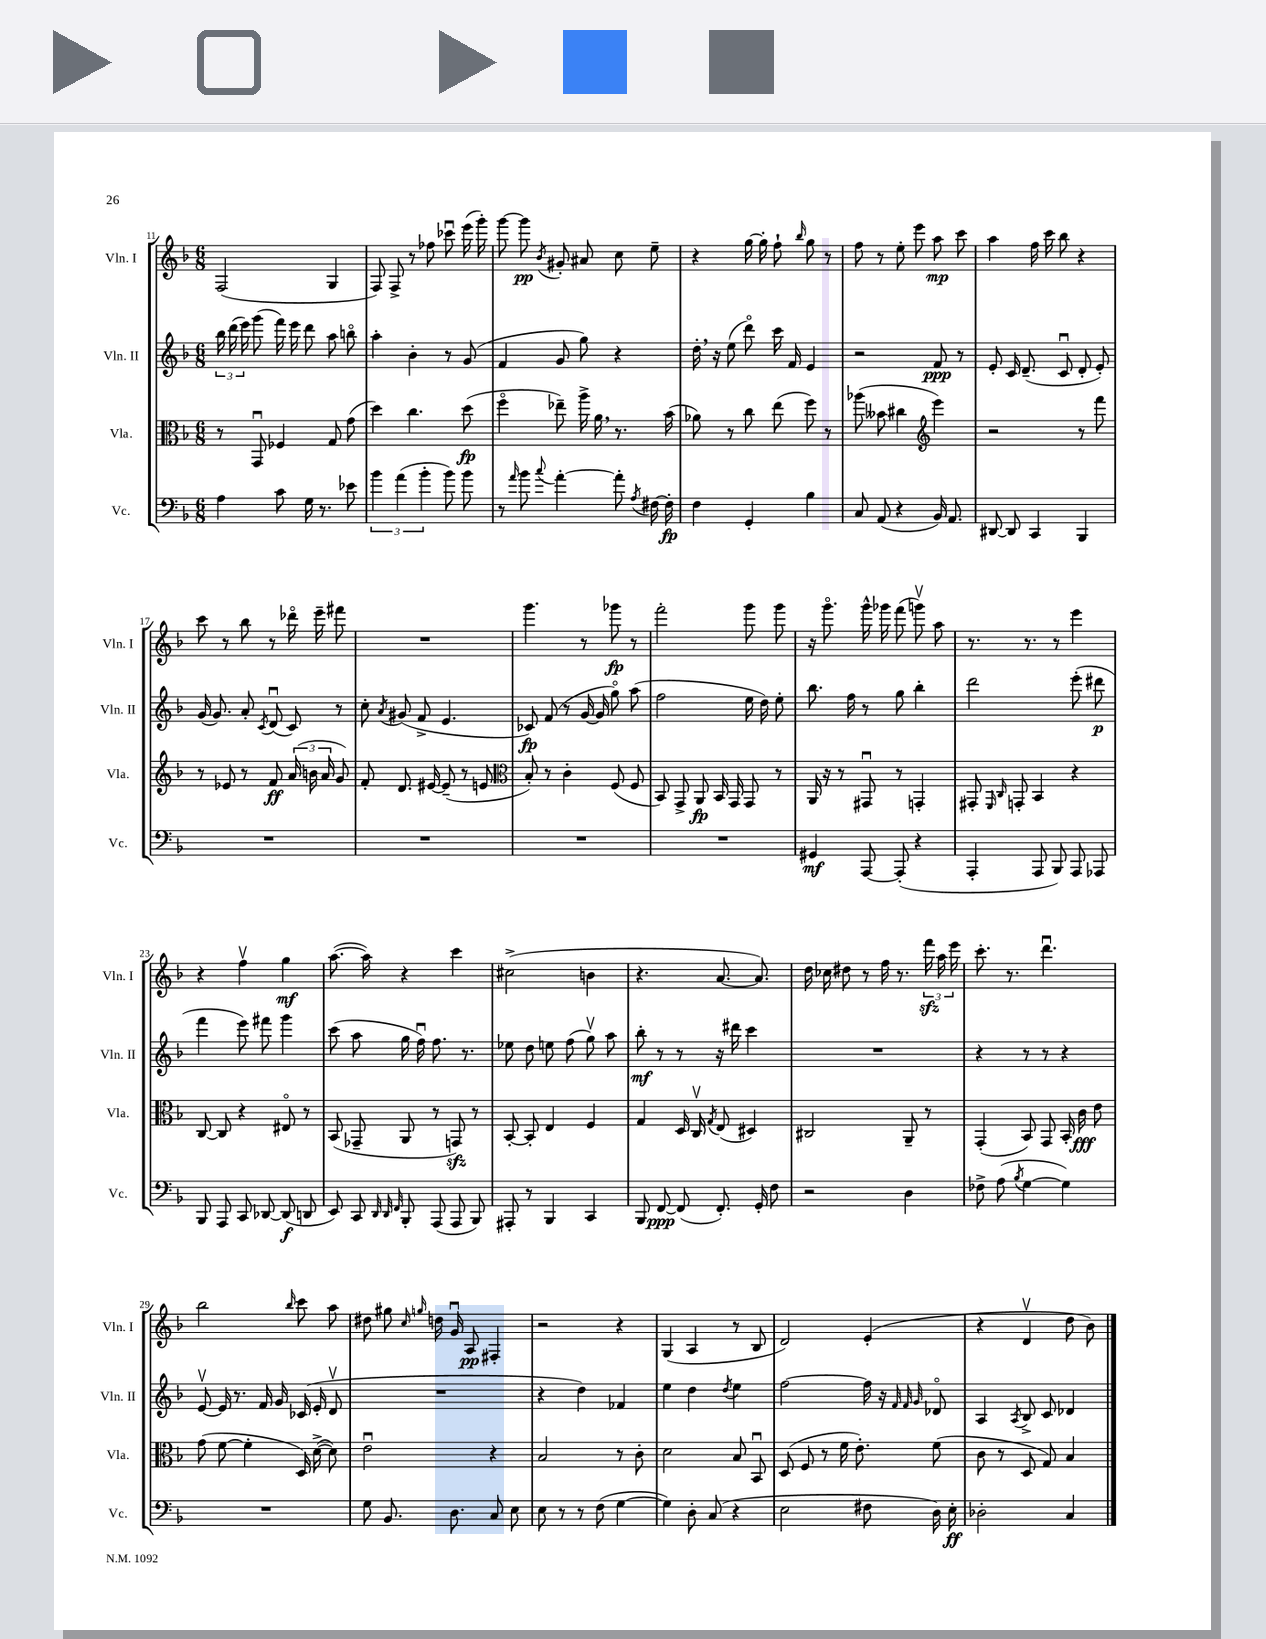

**kern	**dynam	**kern	**dynam	**kern	**dynam	**kern	**dynam
*part4	*part4	*part3	*part3	*part2	*part2	*part1	*part1
*staff4	*staff4	*staff3	*staff3	*staff2	*staff2	*staff1	*staff1
*I"Vc.	*	*I"Vla.	*	*I"Vln. II	*	*I"Vln. I	*
*I'Vc.	*	*I'Vla.	*	*I'Vln. II	*	*I'Vln. I	*
*clefF4	*	*clefC3	*	*clefG2	*	*clefG2	*
*k[b-]	*	*k[b-]	*	*k[b-]	*	*k[b-]	*
*M6/8	*	*M6/8	*	*M6/8	*	*M6/8	*
=11	=11	=11	=11	=11	=11	=11	=11
4A\	.	8r	.	24bb-\	.	(2F/	.
.	.	.	.	(24ddd\	.	.	.
.	.	.	.	24eee\)	.	.	.
.	.	8GGu/	.	(8ggg\	.	.	.
8c\	.	4F-X/	.	16fff\)	.	.	.
.	.	.	.	16eee\	.	.	.
16G\	.	.	.	8ddd\	.	.	.
8.r	.	.	.	.	.	.	.
.	.	8G/	.	8aa\	.	4G/	.
8e-X\	.	(8g\	.	8bbn\	.	.	.
=12	=12	=12	=12	=12	=12	=12	=12
6b-\	.	4dd\)	.	4aa'\	.	8F/)	.
.	.	.	.	.	.	8F^/	.
(6a\	.	.	.	.	.	.	.
.	.	4.cc\	.	4b-'\	.	8r	.
6b-'\	.	.	.	.	.	.	.
.	.	.	.	.	.	8ff-X\	.
8b-\)	.	.	.	8r	.	8ccc-Xu\	.
8b-\	.	(8dd\	fp	(8g/	.	(16eee\	.
.	.	.	.	.	.	16ggg'\)	.
=13	=13	=13	=13	=13	=13	=13	=13
8r	.	4ff\	.	4f/	.	[8ggg\	.
16qqa/	.	.	.	.	.	.	.
8b-\	.	.	.	.	.	8ggg\]	pp
8qqcc/	.	.	.	.	.	8qb-/	.
[4a'\	.	8ee-X~\)	.	8g/	.	8g#X'/	.
.	.	16aa^\	.	8gg\)	.	8a#X/	.
.	.	16a,\	.	.	.	.	.
8a'\]	.	8.r	.	4r	.	8cc\	.
8qA/	.	.	.	.	.	.	.
[16F#X\	.	.	.	.	.	8ee~\	.
16F#'\]	fp	(16b-\	.	.	.	.	.
=14	=14	=14	=14	=14	=14	=14	=14
4F\	.	8a-X\)	.	16dd',\	.	4r	.
.	.	.	.	16r	.	.	.
.	.	8r	.	(8ee\	.	.	.
4GG'/	.	8cc\	.	8ddd\)	.	[16gg\	.
.	.	.	.	.	.	16gg'\]	.
.	.	(8ee\	.	16ccc\	.	8ff`\	.
.	.	.	.	16f/	.	.	.
.	.	.	.	.	.	16qqbb-/	.
4B-\	.	8ff\)	.	4e/	.	8gg\	.
.	.	8r	.	.	.	8r	.
=15	=15	=15	=15	=15	=15	=15	=15
8C/	.	(8aa-X\	.	2r	.	8ff\	.
(8AA/	.	8b--X\	.	.	.	8r	.
4r	.	4cc#X\	.	.	.	8ee'\	.
.	.	.	.	.	.	8eee\	.
*	*	*clefG2	*	*	*	*	*
16BB-/)	.	4eee\)	.	8f/	ppp	8aa\	mp
8.AA/	.	.	.	.	.	.	.
.	.	.	.	8r	.	8ccc\	.
=16	=16	=16	=16	=16	=16	=16	=16
[8DD#X/	.	2r	.	8e'/	.	4aa\	.
8DD#/]	.	.	.	16c/	.	.	.
.	.	.	.	(8.d~/	.	.	.
4CC/	.	.	.	.	.	16ff\	.
.	.	.	.	.	.	16ccc\	.
.	.	.	.	8cu/	.	8bb-\	.
4BBB-/	.	8r	.	8d'/	.	4r	.
.	.	8fff\	.	8e'/)	.	.	.
!!LO:LB:g=z
=17	=17	=17	=17	=17	=17	=17	=17
2.r	.	8r	.	(16g/	.	8ccc\	.
.	.	.	.	8.g/)	.	.	.
.	.	8e-X/	.	.	.	8r	.
.	.	8r	.	8a'/	.	8bb-\	.
.	.	.	.	8qc/	.	.	.
.	.	8f/	ff	(8du/	.	8r	.
.	.	(24a/	.	8c/)	.	16ddd-X\	.
.	.	24bn\	.	.	.	.	.
.	.	.	.	.	.	16eee~\	.
.	.	24a/	.	.	.	.	.
.	.	8g/)	.	8r	.	8fff#X\	.
=18	=18	=18	=18	=18	=18	=18	=18
2.r	.	8f'/	.	8cc'\	.	2.r	.
.	.	.	.	8qa/	.	.	.
.	.	8.d/	.	(8g#X/	.	.	.
.	.	.	.	8f^/	.	.	.
.	.	[16e#X/	.	.	.	.	.
.	.	(8e#~/]	.	4.e/	.	.	.
.	.	8r	.	.	.	.	.
.	.	8en/	.	.	.	.	.
=19	=19	=19	=19	=19	=19	=19	=19
*	*	*clefC3	*	*	*	*	*
2.r	.	8B-'/)	.	8c-X/)	fp	4.ggg\	.
.	.	8r	.	(8f/	.	.	.
.	.	4c'\	.	8r	.	.	.
.	.	.	.	[16g/	.	8r	.
.	.	.	.	16g/]	.	.	.
.	.	(8F/	.	8gg\)	.	8ggg-X\	fp
.	.	8F/	.	(8aa\	.	8r	.
=20	=20	=20	=20	=20	=20	=20	=20
2.r	.	8BB-/)	.	2ff\	.	2fff'\	.
.	.	8GG^/	.	.	.	.	.
.	.	8AA/	fp	.	.	.	.
.	.	16BB-/	.	.	.	.	.
.	.	16GG/	.	.	.	.	.
.	.	8GG/	.	16ee\	.	8ggg\	.
.	.	.	.	16dd\)	.	.	.
.	.	8r	.	8ee'\	.	8ggg\	.
=21	=21	=21	=21	=21	=21	=21	=21
4GG#X/	mf	16AA/	.	8.bb-\	.	16r	.
.	.	16r	.	.	.	8.ggg\	.
.	.	8r	.	.	.	.	.
.	.	.	.	16ff\	.	.	.
[8AAA/	.	8GG#Xu/	.	8r	.	16ggg^^\	.
.	.	.	.	.	.	16ggg-X\	.
(8AAA'/]	.	8r	.	8gg\	.	(8fff\	.
4r	.	4GGn'/	.	4bb-'\	.	8gggnv\)	.
.	.	.	.	.	.	8aa\	.
=22	=22	=22	=22	=22	=22	=22	=22
4AAA'/	.	8GG#X'/	.	2ddd\	.	8.r	.
.	.	16qqFF/	.	.	.	.	.
.	.	16qqC/	.	.	.	.	.
.	.	8GGn'/	.	.	.	.	.
.	.	.	.	.	.	8.r	.
8AAA/	.	4BB-/	.	.	.	.	.
8BBB-/)	.	.	.	.	.	8r	.
8AAA/	.	4r	.	(8eee'\	.	4eee\	.
8AAA-X/	.	.	.	8ddd#X\	p	.	.
!!LO:LB:g=z
=23	=23	=23	=23	=23	=23	=23	=23
8BBB-/	.	[8C/	.	4fff\	.	4r	.
8AAA/	.	8C/]	.	.	.	.	.
8CC/	.	4r	.	8eee\)	.	4ffv\	.
[8DD-X/	.	.	.	8fff#X\	.	.	.
(8DD-/]	f	8E#X/	.	4ggg\	.	4gg\	mf
8DDn/	.	8r	.	.	.	.	.
=24	=24	=24	=24	=24	=24	=24	=24
8EE/)	.	(8BB-/	.	(8ccc\	.	([8.aa\	.
8CC/	.	8GG-X~/	.	8aa\	.	.	.
.	.	.	.	.	.	16aa\])	.
32qqDD/	.	.	.	.	.	.	.
32qqDD/	.	.	.	.	.	.	.
32qqFF/	.	.	.	.	.	.	.
8BBB-'/	.	8AA/	.	16gg\	.	4r	.
.	.	.	.	16ffu\)	.	.	.
(8AAA/	.	8r	.	8.ff\	.	.	.
8AAA/	.	8GGnzz/)	.	.	.	4ccc\	.
.	.	.	.	8.r	.	.	.
8BBB-/)	.	8r	.	.	.	.	.
=25	=25	=25	=25	=25	=25	=25	=25
8AAA#X'/	.	[8BB-'/	.	8ee-X\	.	(2cc#X^\	.
8r	.	8BB-'/]	.	8dd\	.	.	.
4BBB-/	.	4E/	.	8een\	.	.	.
.	.	.	.	(8ff\	.	.	.
4CC/	.	4F/	.	8ggv\)	.	4bn\	.
.	.	.	.	8aa\	.	.	.
=26	=26	=26	=26	=26	=26	=26	=26
8BBB-/	.	4G/	.	8bb-'\	mf	4.r	.
[8FF/	ppp	.	.	8r	.	.	.
(8FF/]	.	16D/	.	8r	.	.	.
.	.	16Cv/	.	.	.	.	.
.	.	8qG/	.	.	.	.	.
8.FF'/)	.	(8E/	.	16r	.	[8.a/	.
.	.	.	.	16ddd#X\	.	.	.
.	.	4D#X/)	.	4ccc\	.	.	.
16GG'/	.	.	.	.	.	8.a/])	.
8F\	.	.	.	.	.	.	.
=27	=27	=27	=27	=27	=27	=27	=27
2r	.	2C#X/	.	2.r	.	16dd\	.
.	.	.	.	.	.	16cc-X\	.
.	.	.	.	.	.	8dd#X\	.
.	.	.	.	.	.	8r	.
.	.	.	.	.	.	16ff\	.
.	.	.	.	.	.	8.r	.
4D\	.	8AA~/	.	.	.	.	.
.	.	8r	.	.	.	24fffzz\	.
.	.	.	.	.	.	24aa\	.
.	.	.	.	.	.	24eee\	.
=28	=28	=28	=28	=28	=28	=28	=28
8F-X^\	.	(4GG'/	.	4r	.	8.ccc'\	.
(8A\	.	.	.	.	.	.	.
.	.	.	.	.	.	8.r	.
8qB-/	.	.	.	.	.	.	.
[4G\	.	8BB-/)	.	8r	.	.	.
.	.	8GG/	.	8r	.	4.dddu\	.
4G\])	.	16BB-'/	.	4r	.	.	.
.	.	16c\	fff	.	.	.	.
.	.	8e\	.	.	.	.	.
!!LO:LB:g=z
=29	=29	=29	=29	=29	=29	=29	=29
2.r	.	(8g\	.	[8ev/	.	2bb-\	.
.	.	[8f\	.	16e/]	.	.	.
.	.	.	.	8.r	.	.	.
.	.	4f'\]	.	.	.	.	.
.	.	.	.	16f/	.	.	.
.	.	.	.	16g/	.	.	.
.	.	.	.	.	.	16qqbb-/	.
.	.	16D/)	.	(16c-X/	.	8ccc\	.
.	.	([16d^\	.	16e'/	.	.	.
.	.	8d\])	.	8dv/	.	8aa\	.
=30	=30	=30	=30	=30	=30	=30	=30
8G\	.	2eu\	.	2.r	.	8dd#X\	.
8.BB-/	.	.	.	.	.	8gg#X\	.
.	.	.	.	.	.	16qqcc/	.
.	.	.	.	.	.	16qqggn/	.
.	.	.	.	.	.	16ddn\	.
8.D\	.	.	.	.	.	16gu/	.
.	.	.	.	.	.	8A/	pp
8C/	.	4r	.	.	.	4F#X'/	.
8E\	.	.	.	.	.	.	.
=31	=31	=31	=31	=31	=31	=31	=31
8E\	.	2B-/	.	4r	.	2r	.
8r	.	.	.	.	.	.	.
8r	.	.	.	4dd\)	.	.	.
(8F\	.	.	.	.	.	.	.
[4G\	.	8r	.	4f-X/	.	4r	.
.	.	8c'\	.	.	.	.	.
=32	=32	=32	=32	=32	=32	=32	=32
4G\])	.	2d\	.	4ee\	.	(4G/	.
8D'\	.	.	.	4dd\	.	4A/	.
(8C/	.	.	.	.	.	.	.
.	.	.	.	8qdd/	.	.	.
4r	.	8B-/	.	4ee\	.	8r	.
.	.	8BB-u/	.	.	.	8B-/	.
=33	=33	=33	=33	=33	=33	=33	=33
2E\	.	(8D/	.	[2ff\	.	2d/)	.
.	.	8F/	.	.	.	.	.
.	.	8r	.	.	.	.	.
.	.	16f\	.	.	.	.	.
.	.	8.e'\)	.	.	.	.	.
8F#X\	.	.	.	16ff\]	.	(4e'/	.
.	.	.	.	16r	.	.	.
.	.	.	.	32qqf/	.	.	.
.	.	.	.	32qqf/	.	.	.
.	.	.	.	32qqg/	.	.	.
16D\)	.	(8f\	.	8d-X/	.	.	.
16E'\	ff	.	.	.	.	.	.
=34	=34	=34	=34	=34	=34	=34	=34
2D-X'\	.	8c\	.	4A/	.	4r	.
.	.	8r	.	.	.	.	.
.	.	.	.	8qA/	.	.	.
.	.	8D/	.	8B-^/	.	4dv/	.
.	.	8G/)	.	8c/	.	.	.
4C/	.	4B-/	.	4d-X/	.	8dd\	.
.	.	.	.	.	.	8b-\)	.
==	==	==	==	==	==	==	==
*-	*-	*-	*-	*-	*-	*-	*-
